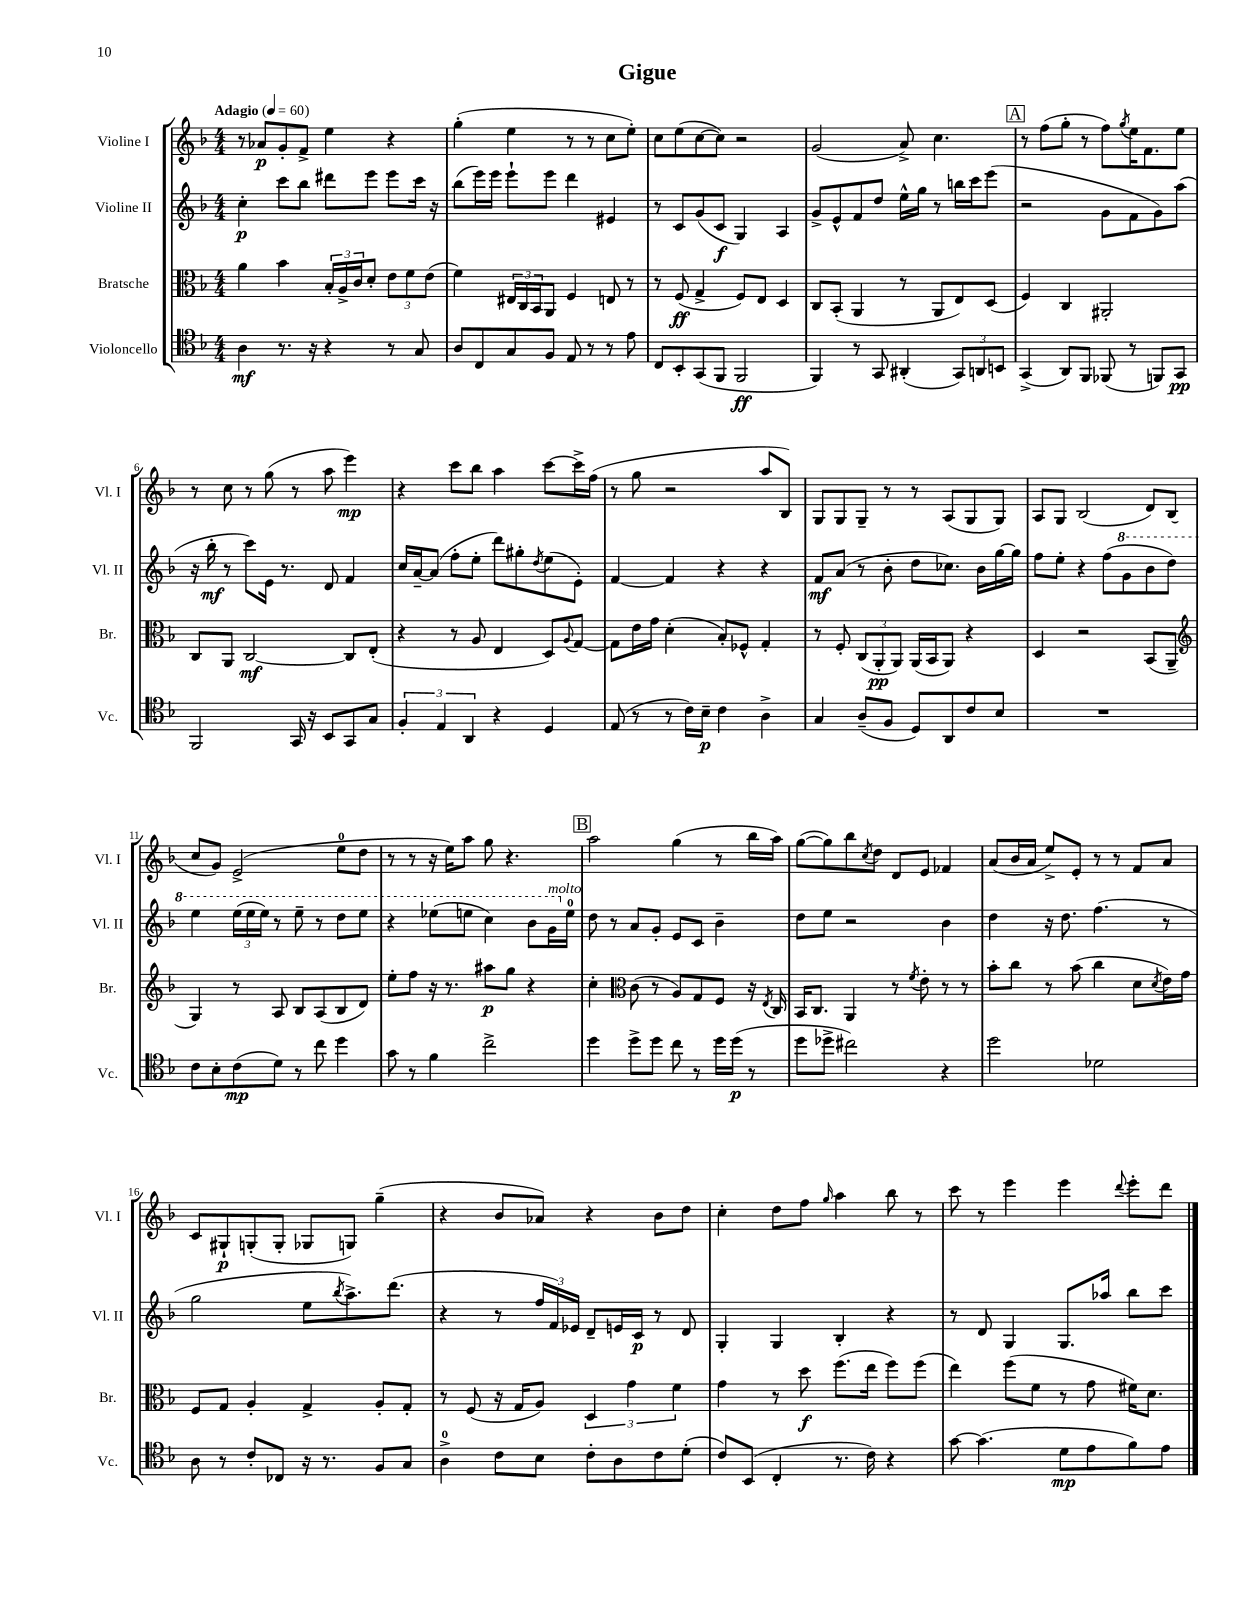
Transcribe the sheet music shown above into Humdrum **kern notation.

**kern	**kern	**kern	**kern
*staff4	*staff3	*staff2	*staff1
*clefC4	*clefC3	*clefG2	*clefG2
*k[b-]	*k[b-]	*k[b-]	*k[b-]
*M4/4	*M4/4	*M4/4	*M4/4
*MM60	*MM60	*MM60	*MM60
4A	4a	4cc'	8r
.	.	.	8a-
8.r	4b-	8ccc	8g'
.	.	8bb-	8f^
16r	.	.	.
4r	24B-'	8ddd#	4ee
.	24A^	.	.
.	24c	.	.
.	8d'	8eee	.
8r	12e	8eee	4r
.	12f	.	.
8G	.	16ccc	.
.	(12e	.	.
.	.	16r	.
=	=	=	=
8A	4f)	(8bb-	(4gg'
8C	.	16eee)	.
.	.	16eee	.
8G	24E#	8eee`	4ee
.	24C	.	.
.	24BB-	.	.
8F	8AA	8eee	.
8E	4F	4ddd	8r
8r	.	.	8r
8r	8E	4e#	8cc
8e	8r	.	8ee')
=	=	=	=
8C	8r	8r	8cc
8BB-'	(8F	8c	(8ee
(8GG	4G^	(8g	[8cc
8FF	.	8c	8cc])
2FF	8F)	4G)	2r
.	8E	.	.
.	4D	4A	.
=	=	=	=
4FF)	8C	8g^	(2g
.	(8BB-'	8e^^	.
8r	4AA	8f	.
8GG	.	8dd	.
(4AA#'	8r	16ee^^	8a^)
.	.	16gg	.
.	8AA	8r	4.cc
12GG)	8E)	16bb	.
.	.	16ccc	.
12AA	.	.	.
.	(8D	(8eee	.
12BB	.	.	.
=	=	=	=
(4GG^	4F)	2r	8r
.	.	.	(8ff
8AA)	4C	.	8gg'
8FF	.	.	8r
(8FF-	2AA#'	8g	8ff)
.	.	.	8qgg
8r	.	8f	16ee
.	.	.	8.f
8FF)	.	8g)	.
8GG	.	(8aa	8ee
=	=	=	=
2FF	8C	16r	8r
.	.	16bb-'	.
.	8AA	8r	8cc
.	[2C	8ccc)	8r
.	.	16e	(8gg
.	.	8.r	.
16GG	.	.	8r
16r	.	.	.
8BB-	.	8d	8aa
8GG	8C]	4f	4eee)
8G	(8E'	.	.
=	=	=	=
6F'	4r	16cc	4r
.	.	[16a~	.
.	.	(8a]	.
6E	.	.	.
.	8r	8ff'	8ccc
6AA	.	.	.
.	8A	8ee'	8bb-
4r	4E	8ddd)	4aa
.	.	8gg#'	.
.	.	8qdd	.
4D	8D)	(8ee	[8ccc
.	8qqA	.	.
.	[8G	8e')	16ccc^]
.	.	.	(16ff
=	=	=	=
(8E	8G]	[4f	8r
8r	16e	.	8gg
.	16g	.	.
8r	(4d'	4f]	2r
16c)	.	.	.
16B-~	.	.	.
4c	8B-')	4r	.
.	8F-^^	.	.
4A^	4G'	4r	8aa
.	.	.	8B-)
=	=	=	=
4G	8r	8f	8G
.	8F'	(8a	8G
(8A~	(12C	8r	8G~
.	12AA'	.	.
8F	.	8b-'	8r
.	12AA)	.	.
8D)	(16AA	8dd	8r
.	16BB-	.	.
8AA	8AA)	8.cc-)	(8A
8c	4r	.	8G
.	.	16b-	.
8B-	.	[16gg	8G)
.	.	16gg]	.
=	=	=	=
1r	4D	8ff	8A
.	.	8ee'	8G
.	2r	4r	(2B-
.	.	(8ff	.
.	.	8gg	.
.	(8BB-	8bb-	8d)
.	8AA~	8ddd)	(8B-
=	=	=	=
*	*clefG2	*	*
8c	4G)	4eee	8cc
8B-'	.	.	8g)
(8c	8r	(24eee	(2e^
.	.	24eee	.
.	.	24eee)	.
8d)	8A	8r	.
8r	8B-	8eee~	.
8cc	(8A	8r	.
4dd	8B-	8ddd	8ee
.	8d)	8eee	8dd
=	=	=	=
8g	8ee'	4r	8r
8r	8ff	.	8r
4f	16r	(8eee-	16r
.	8.r	.	16ee)
.	.	8eee	8aa
2cc^	8aa#	4ccc)	8gg
.	8gg	.	4.r
.	4r	8bb-	.
.	.	16gg	.
.	.	16ee	.
=	=	=	=
4dd	4cc'	8dd	2aa
.	.	8r	.
*	*clefC3	*	*
8dd^	(8c	8a	.
8dd	8r	8g'	.
8cc	8A)	8e	(4gg
8r	8G	8c	.
16dd	8F	4b-~	8r
(16dd	.	.	.
8r	16r	.	16bb-
.	8qE	.	.
.	16C	.	16aa)
=	=	=	=
8dd	16BB-	8dd	([8gg
.	8.C	.	.
8dd-^	.	8ee	8gg])
2cc#)	4AA	2r	8bb-
.	.	.	8qcc
.	.	.	8dd
.	8r	.	8d
.	8qf	.	.
.	8e'	.	8e
4r	8r	4b-	4f-
.	8r	.	.
=	=	=	=
2dd	8b-'	4dd	(8a
.	8cc	.	16b-
.	.	.	16a
.	8r	16r	8ee^)
.	.	8.dd	.
.	(8b-	.	8e'
2d-	4cc	(4.ff	8r
.	.	.	8r
.	8d	.	8f
.	8qd	.	.
.	16e)	8r	8a
.	16g	.	.
=	=	=	=
8A	8F	2gg	8c
8r	8G	.	8G#`
8c'	4A'	.	(8G'
8C-	.	.	8G'
16r	4G^	8ee	8G-
8.r	.	.	.
.	.	8qbb-	.
.	.	8.aa^)	8G)
8F	8A'	.	(4gg~
.	.	(8.ddd	.
8G	8G'	.	.
=	=	=	=
4A^	8r	4r	4r
.	(8F	.	.
8c	16r	8r	8b-
.	16G	.	.
8B-	8A)	24ff	8a-)
.	.	24f)	.
.	.	24e-	.
8c'	6D	8d~	4r
8A	.	16e	.
.	6g	.	.
.	.	16c	.
8c	.	8r	8b-
.	6f	.	.
(8d'	.	8d	8dd
=	=	=	=
8c)	4g	4G'	4cc'
(8BB-	.	.	.
4C'	8r	4G	8dd
.	8dd	.	8ff
.	.	.	16qqgg
8.r	(8.ff	4B-'	4aa
16c)	16ee	.	.
4r	8ff)	4r	8bb-
.	(8ff	.	8r
=	=	=	=
[8g	4ee)	8r	8ccc
(4.g]	.	8d	8r
.	(8ff	4G	4eee
.	8f	.	.
8d	8r	8.G	4eee
8e	8g	.	.
.	.	16aa-	.
.	.	.	8qqddd
8f)	16f#)	8bb-	8eee'
.	8.d	.	.
8e	.	8ccc	8ddd
==	==	==	==
*-	*-	*-	*-
